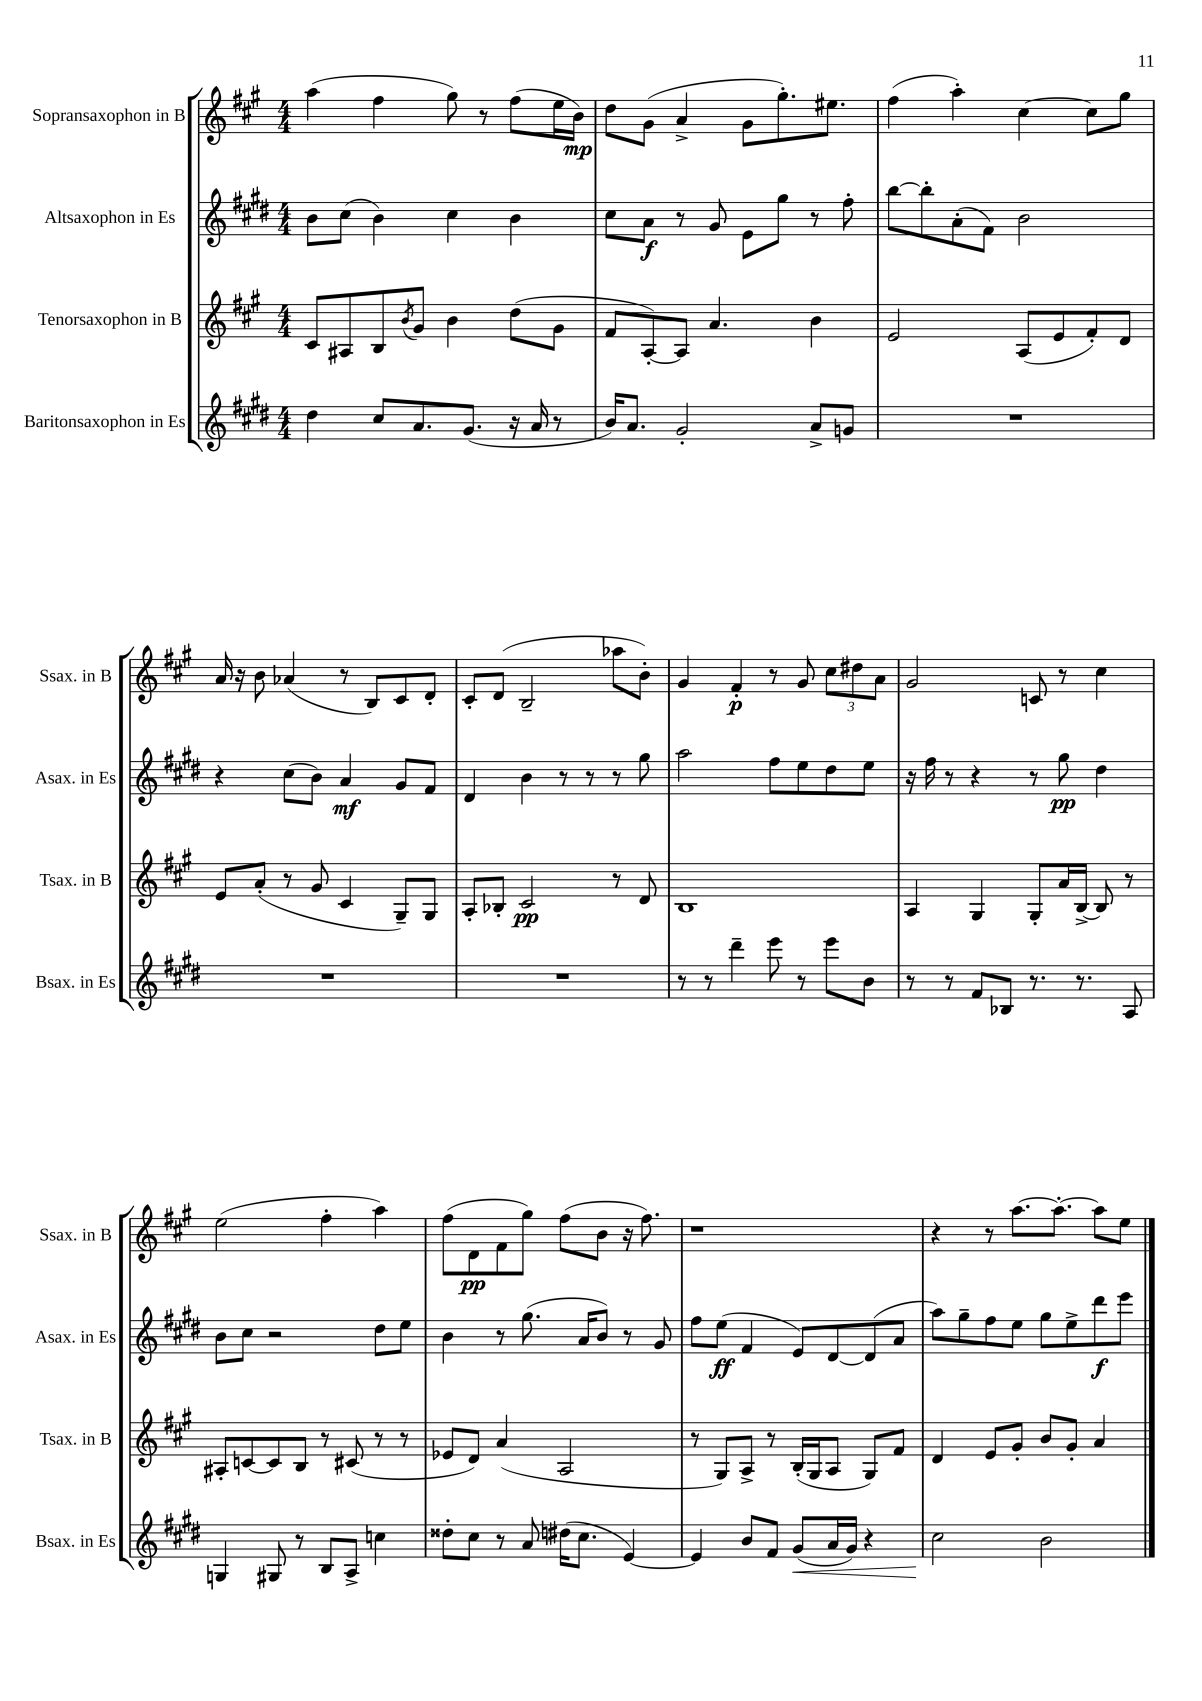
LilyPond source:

<<
\new StaffGroup <<
\new Staff = "s0" \with { instrumentName = "Sopransaxophon in B" shortInstrumentName = "Ssax. in B" } {
    \clef treble \key a \major \numericTimeSignature \time 4/4
    a''4( fis''4 gis''8) r8 fis''8( e''16 b'16\mp) |
    d''8 gis'8( a'4-> gis'8 gis''8.-.) eis''8. |
    fis''4( a''4-.) cis''4~ cis''8 gis''8 |
    a'16 r16 b'8 aes'4( r8 b8) cis'8 d'8-. |
    cis'8-. d'8( b2-- aes''8 b'8-.) |
    gis'4 fis'4-.\p r8 gis'8 \tuplet 3/2 { cis''8 dis''8 a'8 } |
    gis'2 c'8 r8 cis''4 |
    e''2( fis''4-. a''4) |
    fis''8( d'8\pp fis'8 gis''8) fis''8( b'8 r16 fis''8.) |
    r1 |
    r4 r8 a''8.~ a''8.~-. a''8 e''8 \bar "|." |
}
\new Staff = "s1" \with { instrumentName = "Altsaxophon in Es" shortInstrumentName = "Asax. in Es" } {
    \clef treble \key e \major \numericTimeSignature \time 4/4
    b'8 cis''8( b'4) cis''4 b'4 |
    cis''8 a'8\f r8 gis'8 e'8 gis''8 r8 fis''8-. |
    b''8~ b''8-. a'8-.( fis'8) b'2 |
    r4 cis''8( b'8) a'4\mf gis'8 fis'8 |
    dis'4 b'4 r8 r8 r8 gis''8 |
    a''2 fis''8 e''8 dis''8 e''8 |
    r16 fis''16 r8 r4 r8 gis''8\pp dis''4 |
    b'8 cis''8 r2 dis''8 e''8 |
    b'4 r8 gis''8.( a'16 b'8) r8 gis'8 |
    fis''8 e''8\ff( fis'4 e'8) dis'8~ dis'8( a'8 |
    a''8) gis''8-- fis''8 e''8 gis''8 e''8-> dis'''8\f e'''8 \bar "|." |
}
\new Staff = "s2" \with { instrumentName = "Tenorsaxophon in B" shortInstrumentName = "Tsax. in B" } {
    \clef treble \key a \major \numericTimeSignature \time 4/4
    cis'8 ais8 b8 \acciaccatura { b'8 } gis'8 b'4 d''8( gis'8 |
    fis'8 a8~-.) a8 a'4. b'4 |
    e'2 a8( e'8 fis'8-.) d'8 |
    e'8 a'8-.( r8 gis'8 cis'4 gis8--) gis8 |
    a8-. bes8-. cis'2\pp r8 d'8 |
    b1 |
    a4 gis4 gis8-. a'16 b16~-> b8 r8 |
    ais8-. c'8~ c'8 b8 r8 cis'8( r8 r8 |
    ees'8 d'8) a'4( a2 |
    r8 gis8) a8-> r8 b16-.( gis16 a8 gis8) fis'8 |
    d'4 e'8 gis'8-. b'8 gis'8-. a'4 \bar "|." |
}
\new Staff = "s3" \with { instrumentName = "Baritonsaxophon in Es" shortInstrumentName = "Bsax. in Es" } {
    \clef treble \key e \major \numericTimeSignature \time 4/4
    dis''4 cis''8 a'8. gis'8.( r16 a'16 r8 |
    b'16) a'8. gis'2-. a'8-> g'8 |
    R1 |
    R1 |
    R1 |
    r8 r8 dis'''4-- e'''8 r8 e'''8 b'8 |
    r8 r8 fis'8 bes8 r8. r8. a8 |
    g4 gis8 r8 b8 a8-> c''4 |
    disis''8-. cis''8 r8 a'8 dis''16( cis''8. e'4~) |
    e'4 b'8 fis'8 gis'8\<( a'16 gis'16) r4 |
    cis''2\! b'2 \bar "|." |
}
>>
>>
\layout { \context { \Score \remove "Bar_number_engraver" } }
